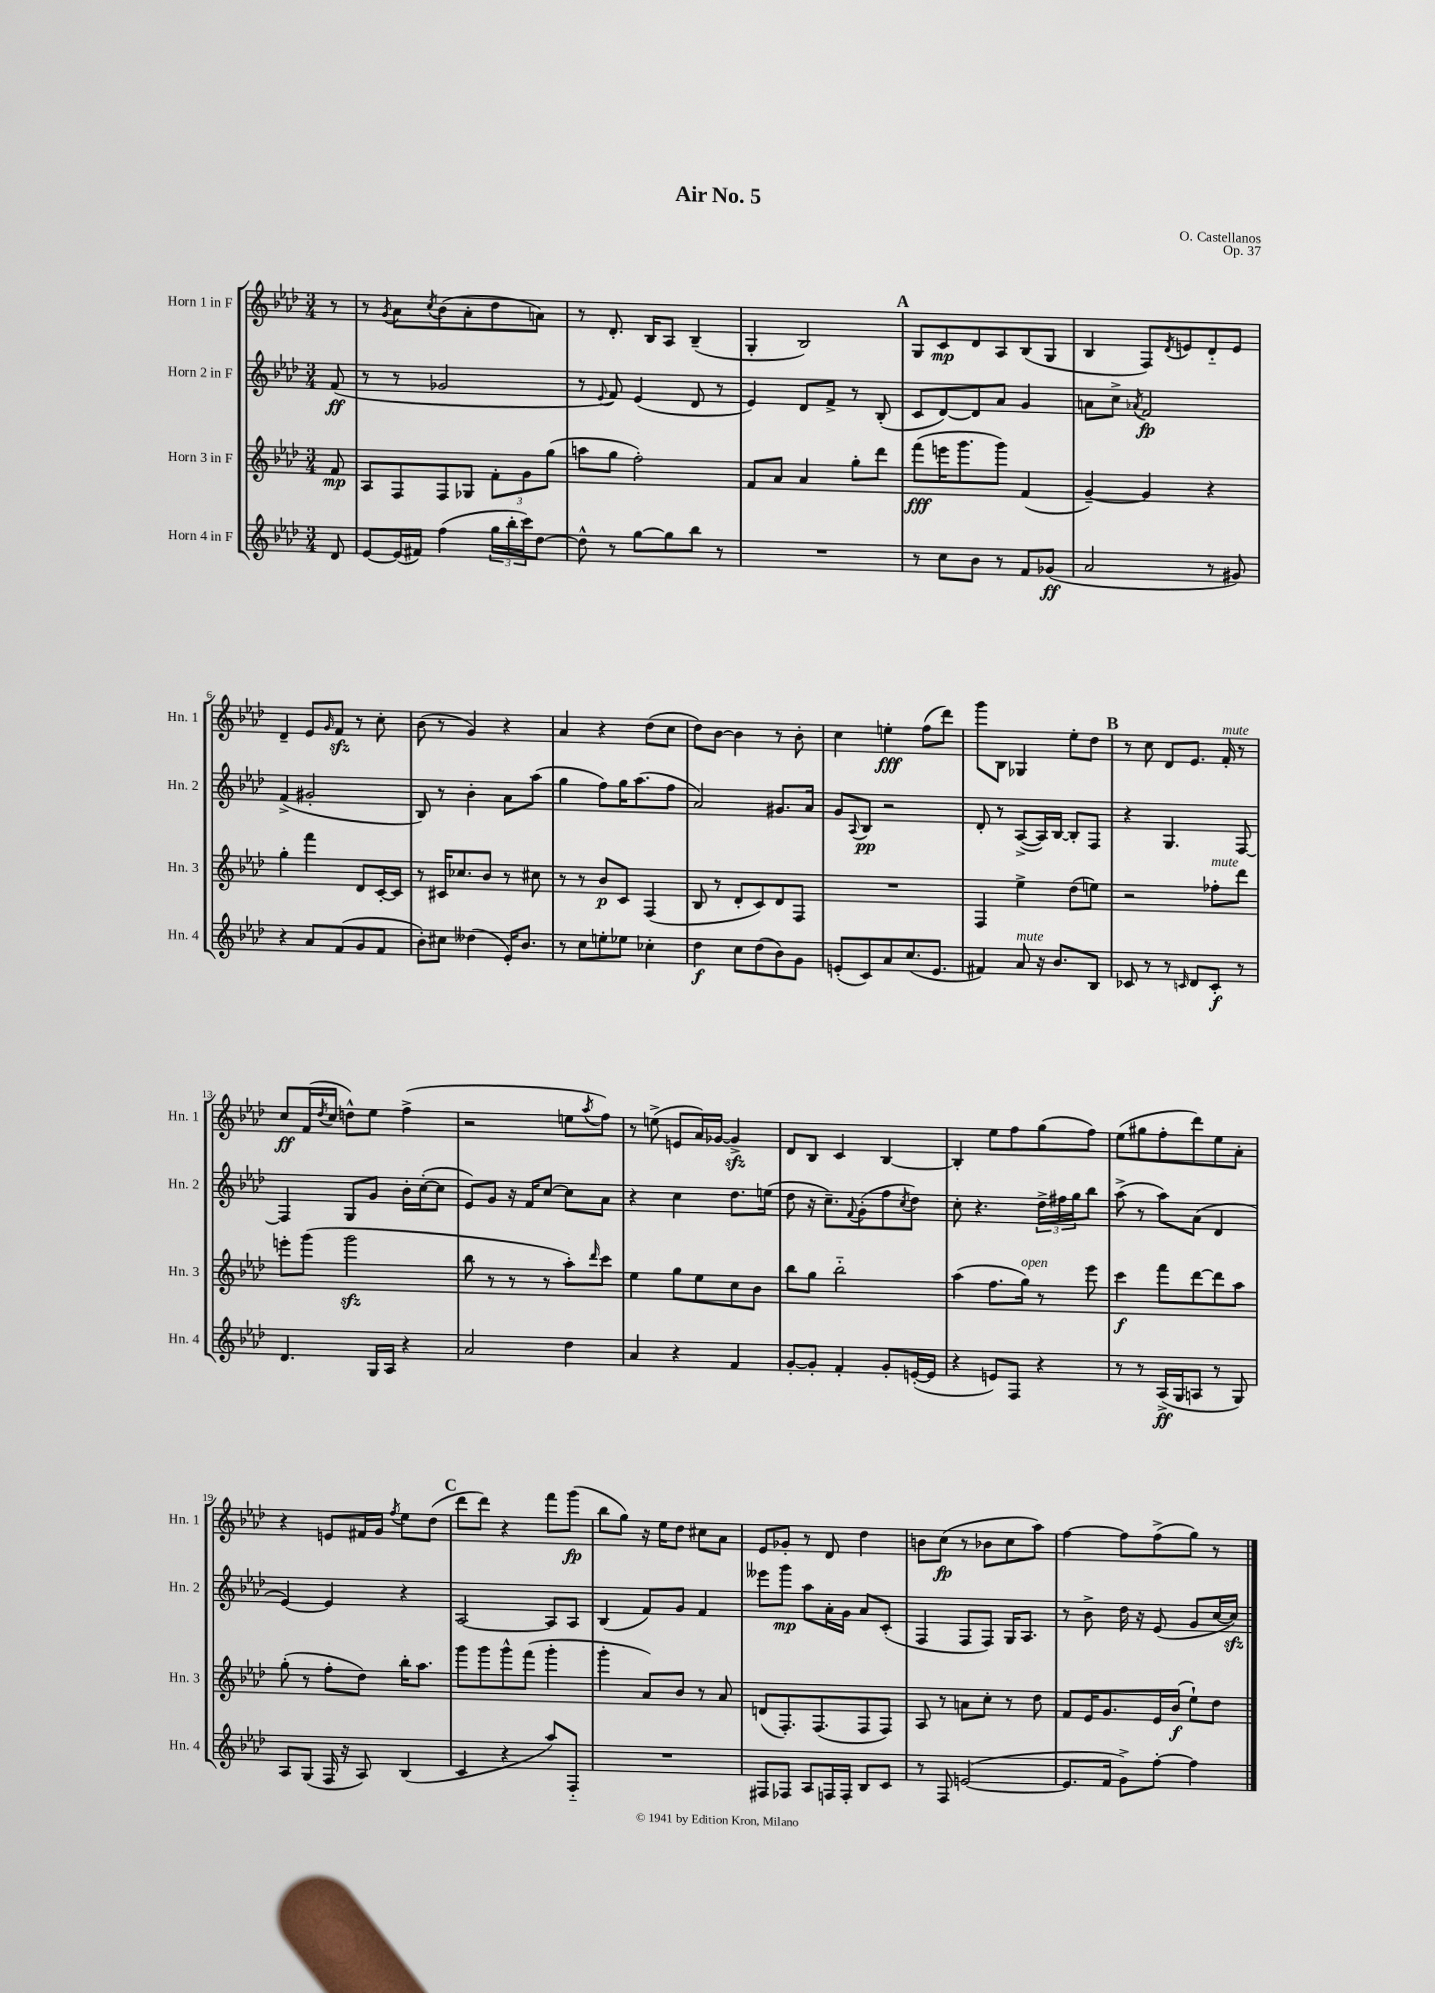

**kern	**kern	**kern	**kern
*staff4	*staff3	*staff2	*staff1
*clefG2	*clefG2	*clefG2	*clefG2
*k[b-e-a-d-]	*k[b-e-a-d-]	*k[b-e-a-d-]	*k[b-e-a-d-]
*M3/4	*M3/4	*M3/4	*M3/4
8d-/	8f/	(8f/	8r
=	=	=	=
[8e-/L	8A-/L	8r	8r
.	.	.	8qg/
(16e-/]L	8F/	8r	8a-\L
16f#/JJ)	.	.	.
.	.	.	8qcc/
(4ff\	8F/	2g-/	(8b-\
.	8G-/J	.	8a-'\
24gg\LL	12f'\L	.	8dd-\
24bb-'\	.	.	.
24ccc\J)	12g\	.	.
[8dd-\J	.	.	8a\J)
.	(12gg\J	.	.
=	=	=	=
8dd-^^\]	8aa\L	8r	8r
.	.	8qqe-/	.
8r	8gg\J	8f/)	8.d-'/
[8gg\L	2ff'\)	(4e-/	.
.	.	.	16B-/LK
8gg\]	.	.	8A-/J
8bb-\J	.	8d-/	(4B-~/
8r	.	8r	.
=	=	=	=
2.r	8f/L	4e-/)	4G'/
.	8a-/J	.	.
.	4a-/	8d-/L	2B-/)
.	.	8f^/J	.
.	8gg'\L	8r	.
.	8ddd-\J	(8B-'/	.
=	=	=	=
8r	(8fff\L	8c/L	8G/L
8cc\L	16eee\K	[8d-/)	8c/
.	8.ggg\	.	.
8b-\J	.	8d-/]	8d-/
8r	8ggg\J)	8a-/J	8A-/
8f/L	(4f/	4g/	(8B-/
(8g-/J	.	.	8G/J
=	=	=	=
2a-/	[4g~/)	8a\L	4B-/
.	.	8cc^\J	.
.	.	8qa-/	.
.	4g/]	2f/	8F/L)
.	.	.	8qd-/
.	.	.	8e/
8r	4r	.	8d-'~/
8g#/)	.	.	8e/J
=	=	=	=
4r	4gg'\	(4f^/	4d-~/
8a-/L	4fff\	2g#'/	8e-/L
.	.	.	16qqg/
(8f/	.	.	8f/J
8g/	8d-/L	.	8r
8f/J	[16c'/L	.	8cc'\
.	16c/]JJ	.	.
=	=	=	=
8b-'\L)	8r	8B-/)	(8b-\
8cc#\J	16c#/LK	8r	8r
.	8.cc-/	.	.
(4dd--\	.	4b-'\	4g/)
.	8b-/J	.	.
16e-'/LK)	8r	8a-\L	4r
8.b-/J	.	.	.
.	8cc#\	(8aa-\J	.
=	=	=	=
8r	8r	4gg\	4a-/
8cc\L	8r	.	.
8ee'\	8b-/L	8ff\L)	4r
8ee-\J	8c/J	16gg\K	.
.	.	(8.aa-\	.
4cc-'\	(4F/	.	(8dd-\L
.	.	8ff\J	8cc\J
=	=	=	=
4dd-\	8B-/	2a-/)	8dd-\L)
.	8r	.	[8b-\J
8cc\L	8d-'/L	.	4b-\]
(8dd-\	8c/)	.	.
8b-\)	8d-/	8.g#/L	8r
8g\J	8F/J	.	8b-'\
.	.	16a-/Jk	.
=	=	=	=
(8e'/L	2.r	8g/L	4cc\
.	.	8qqA-/	.
8c/)	.	8B-/J	.
8a-/	.	2r	4ee'\
(8.cc/	.	.	.
.	.	.	(8ff\L
8.e/J	.	.	.
.	.	.	8ddd-\J)
=	=	=	=
4f#/)	4F/	8d-'/	8ggg\L
.	.	8r	8B-\J
8a-/	4ee-^\	([8A-^/L	4G-/
16r	.	16A-/]L)	.
8.b-/L	.	[16B-/JJ	.
.	(8dd-\L	8B-'/]L	8ee-'\L
8B-/J	8ee\J)	8F/J	8dd-\J
=	=	=	=
8c-/	2r	4r	8r
8r	.	.	8cc\
8r	.	4.G/	8d-/L
16qqc/	.	.	.
8d-/L	.	.	8.e-/J
8c'/J	8ff-'\L	.	.
.	.	.	16f'/
8r	8ddd-\J	[8F/	8r
=	=	=	=
4.d-/	8eee'\L	4F/]	8cc/L
.	(8ggg\J	.	(16f/L
.	.	.	8qdd-/
.	.	.	16cc/JJ
.	2ggg\	8G/L	8dd^^\L)
16G/LL	.	8g/J	8ee-\J
16A-/JJ	.	.	.
4r	.	16b-'\LL	(4ff^\
.	.	([16cc'\J	.
.	.	8cc\]J	.
=	=	=	=
2a-/	8bb-\	8e-/L)	2r
.	8r	8g/J	.
.	8r	16r	.
.	.	16f/LK	.
.	8r	[8cc/J	.
4dd-\	8aa-'\L)	8cc\]L	8ee\L
.	16qqddd-/	.	8qaa-/
.	8ccc\J	8a-\J	8ff\J)
=	=	=	=
4a-/	4ee-\	4r	8r
.	.	.	(8ee^\
4r	8gg\L	4cc\	8e/L
.	8ee-\	.	16a-/L)
.	.	.	[16g-/JJ
4f/	8cc\	8.dd-\L	4g-^/]
.	8b-\J	.	.
.	.	(16ee\Jk	.
=	=	=	=
[8g'/L	8bb-\L	8dd-\	8d-/L
8g'/]J	8gg\J	16r	8B-/J
.	.	8.cc~\L)	.
4f'/	2bb-'~\	.	4c/
.	.	8qqf/	.
.	.	(8g'\	.
8g'/L	.	8ff\	[4B-/
.	.	8qcc/	.
([16e'/L	.	8dd-\J)	.
16e/]JJ	.	.	.
=	=	=	=
4r	(4aa-\	8cc'\	4B-'/]
.	.	4.r	.
8e/L)	8.ff\L	.	8ee-\L
8F/J	.	.	8ff\
.	16gg\Jk)	.	.
4r	8r	24dd-^\LL	(8gg\
.	.	24ff#\	.
.	.	24gg\J	.
.	8eee-\	8bb-\J	8ff\J)
=	=	=	=
8r	4ccc\	(8aa-^\	(8ee-\L
8r	.	8r	8gg#\
(16A-^/LL	8fff\L	8aa-\L)	8ff'\
16G/J	.	.	.
8A/J	[8ddd-\	(8a-\J	8ddd-\)
8r	8ddd-\]	4d-/	8ee-\
8G/)	8aa-\J	.	8a-'\J
=	=	=	=
8A-/L	(8gg'\	[4e-/)	4r
(8G/J	8r	.	.
16F/	8ff'\L	4e-/]	8e/L
16r	.	.	.
8A-/)	8dd-\J)	.	16f#/L
.	.	.	16g/JJ
.	.	.	8qff/
(4B-/	16bb-'\LK	4r	8ee-\L
.	8.aa-\J	.	.
.	.	.	(8dd-\J
=	=	=	=
4c/	8ggg\L	[2A-/	8ddd-\L
.	8ggg\	.	8ddd-\J)
4r	8ggg^^\	.	4r
.	(8fff\J	.	.
8aa-/L)	4ggg'\	8A-/]L	8fff\L
8F'~/J	.	8A-/J	(8ggg\J
=	=	=	=
2.r	4ggg'\	(4B-/	8bb-\L
.	.	.	8gg\J)
.	8a-/L)	8f/L)	16r
.	.	.	16ee-\LK
.	8b-/J	8g/J	8dd-\J
.	8r	4f/	8cc#\L
.	8a-/	.	8a-\J
=	=	=	=
8F#/L	(8d/L	8eee--\L	8e-/L
8F-/J	8.F'/)	8ggg\J	8g-'/J
8A-/L	.	8aa-\L	8r
.	(8.F/	.	.
16F/L	.	16a-'\L	8d-/
16F'/JJ	.	16g\JJ	.
8B-/L	8F/	8a-/L	4dd-\
8c/J	8F/J)	(8c'/J	.
=	=	=	=
8r	8A-/	4F/	8b\L
8F/	8r	.	(8cc\J
([2e/	8a\L	8F/L	8r
.	8cc'\J	8F/J)	8b-\L
.	8r	16G/LK	8cc\
.	.	8.A-/J	.
.	8dd-\	.	8aa-\J)
=	=	=	=
8.e/]L	8f/L	8r	[4ff\
.	16e-/K	8b-^\	.
16f/Jk	8.g/	.	.
8g^\L)	.	16dd-\	8ff\]L
.	.	16r	.
[8ff'\J	16e-/L	(8e-/	(8ff^\
.	(16b-/JJ	.	.
4ff\]	8ee-`\L)	8g/L	8gg\J)
.	8dd-\J	[16cc/L	8r
.	.	16cc/]JJ)	.
==	==	==	==
*-	*-	*-	*-
